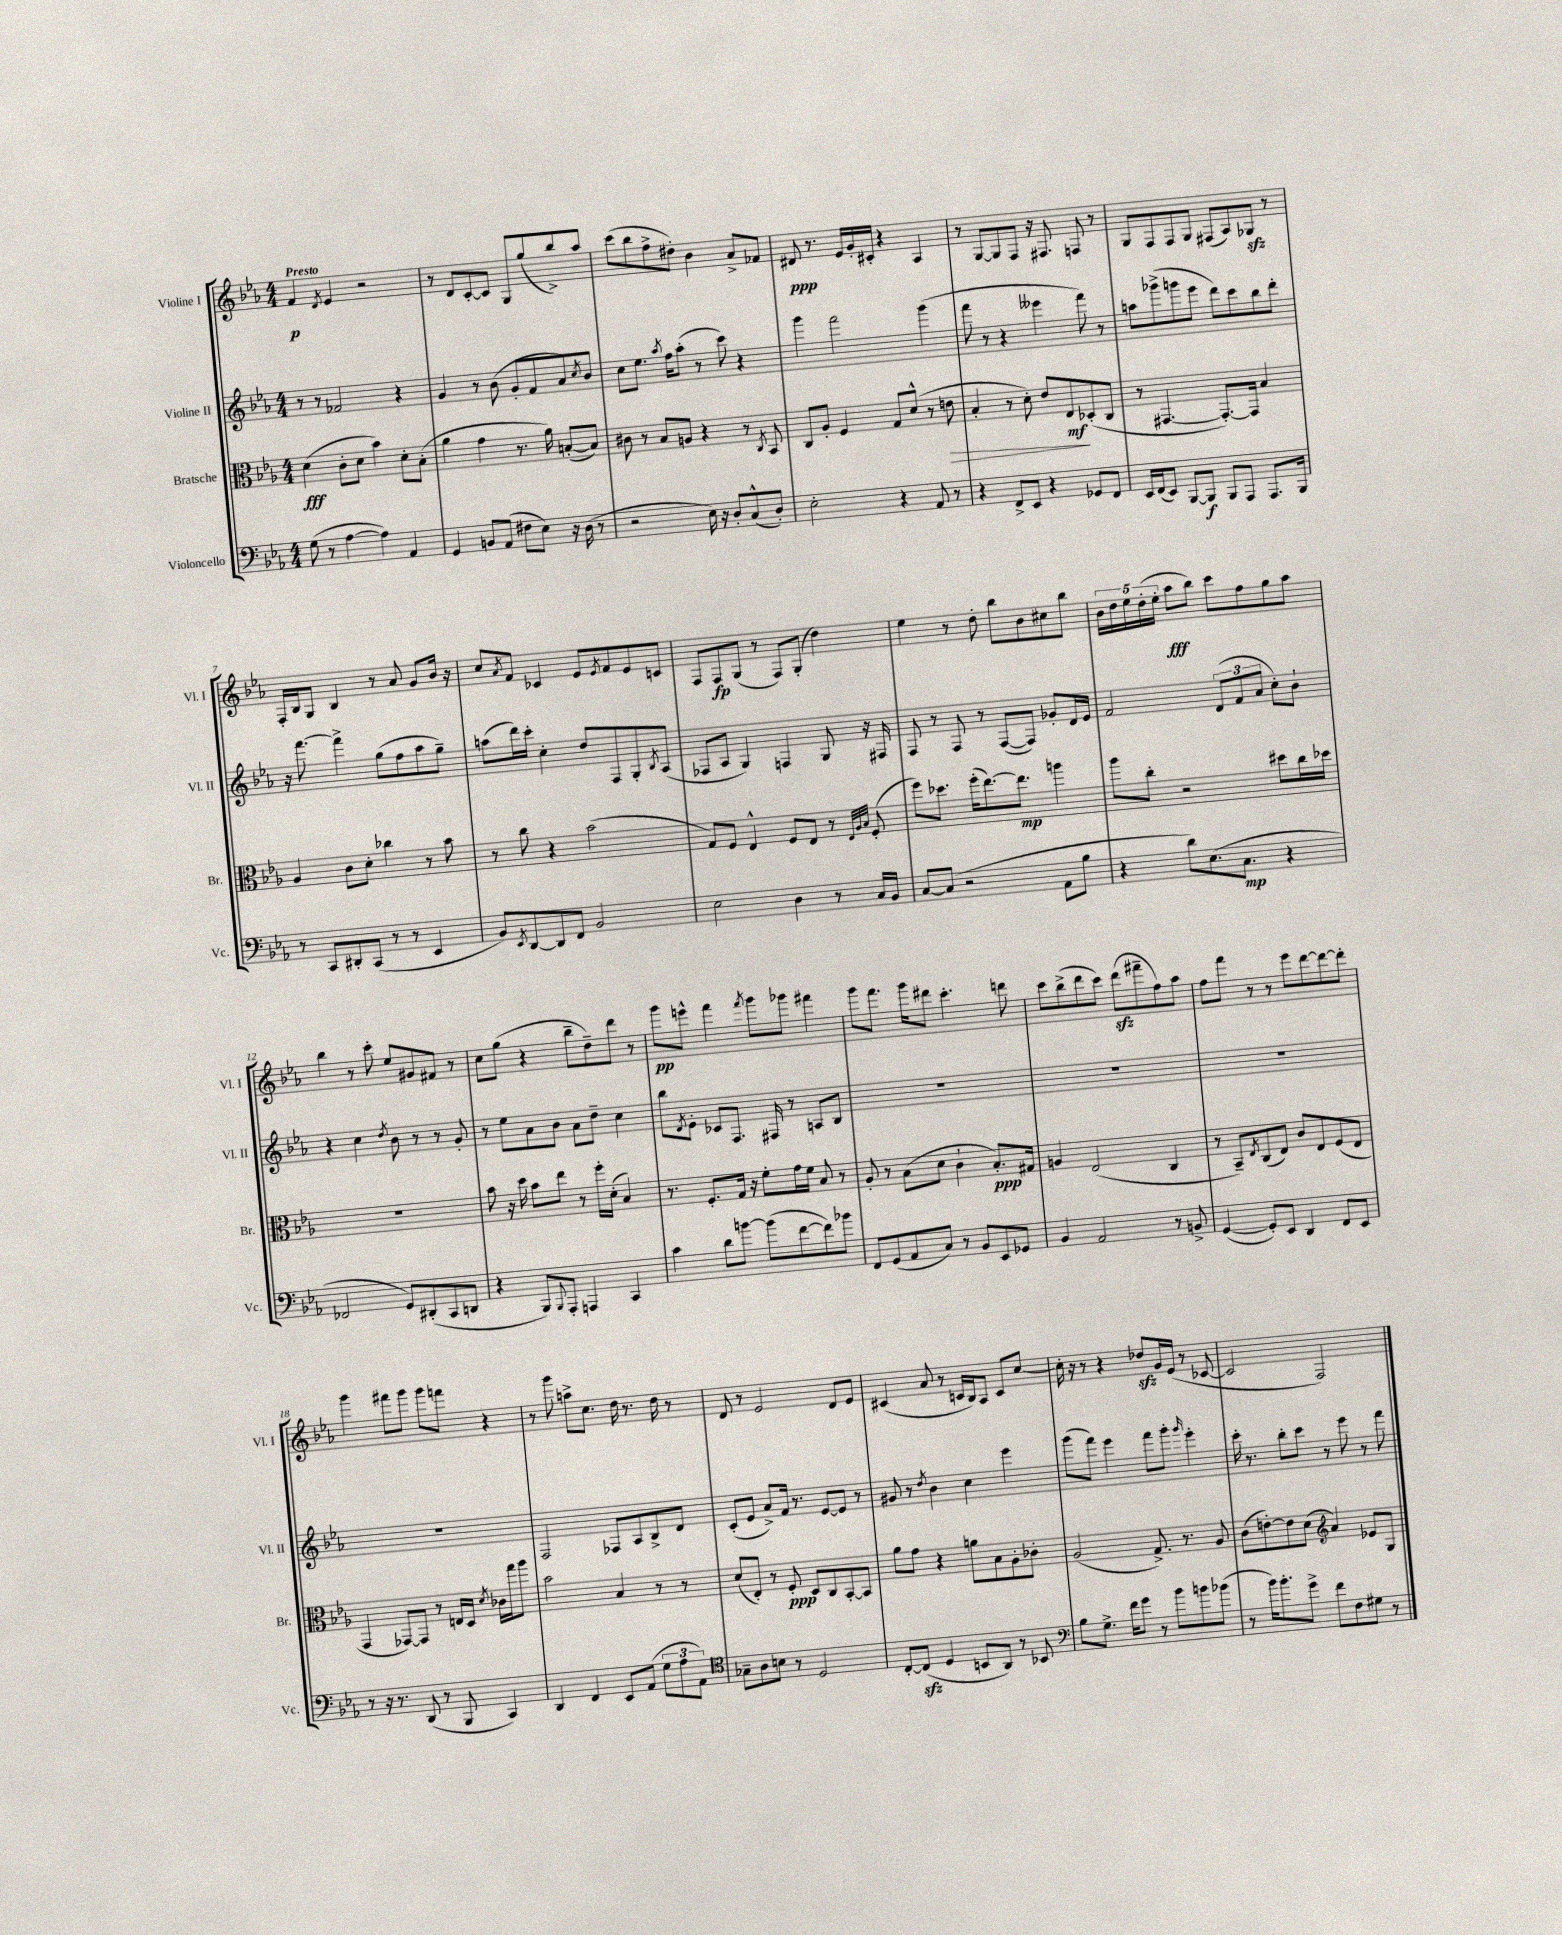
<<
\new StaffGroup <<
\new Staff = "s0" \with { instrumentName = "Violine I" shortInstrumentName = "Vl. I" } {
    \clef treble \key ees \major \numericTimeSignature \time 4/4 \tempo "Presto"
    f'4\p \acciaccatura { d'8 } ees'4 r2 |
    r8 d'8 c'8~-. c'8 g8 g''8( bes''8->) aes''8 |
    c'''8( bes''8 f''8-> dis''8-.) bes'4 aes'8-> fes'8 |
    dis'8\ppp r8. ees'16 g'16-. cis'16-. r4 aes4 |
    r8 g8~ g8 f8 r16 fis8. f8 r8 |
    g8 f8 f8 g8 fis8( aes8) ges8\sfz r8 |
    f16-. bes16 g8 bes4 r8 aes'8 g'8 bes'16 r16 |
    c''8 \acciaccatura { aes'8 } f'8 ces'4 ees'8 \acciaccatura { ees'8 } f'8 ees'8 c'8 |
    f8 f8\fp g8( r8 f8) g8-.( d''4) |
    ees''4 r8 d''8-. bes''8 bes'8 cis''8 bes''8 |
    \tuplet 5/4 { bes'16 d''16 ees''16 d''16-.( ees''16-. } aes''8\fff bes''8) c'''8 f''8 g''8 aes''8 |
    bes''4 r8 c'''8-. ees''8 gis'8 fis'8 r8 |
    c''8 g''8( r4 bes''8-- d''8--) d'''8 r8 |
    g'''8\pp e'''8-^ f'''4 \acciaccatura { f'''8 } g'''8 ges'''8 fis'''4 |
    g'''8 f'''8. g'''16 dis'''8 c'''4.-. d'''8 |
    c'''8 bes''8->( d'''8 c'''8) d'''8\sfz( fis'''8-- f''8) aes''8 |
    f''8 f'''8 r8 r8 ees'''8 d'''8~ d'''8~ d'''8-. |
    g'''4 fis'''8 g'''8 g'''8 f'''8 r4 |
    r8 g'''8 a''8-> c''8. d''16 r8. d''16 r8 |
    d'8 r8 ees'2 d'8 ees'8 |
    cis'4( aes'8 r8 c'16 bes16) aes8 c'8 c''8~ |
    c''16-. r16 r8 r4 des''8\sfz g'16 ees'16( r8 ces'8~ |
    ces'2 f2) \bar "|." |
}
\new Staff = "s1" \with { instrumentName = "Violine II" shortInstrumentName = "Vl. II" } {
    \clef treble \key ees \major \numericTimeSignature \time 4/4
    r8 r8 fes'2 r4 |
    g'4 r8 bes'8( g'8-. f'8 aes'8) \acciaccatura { c''8 } bes'8 |
    c''8 ees''8. \acciaccatura { aes''8 } f''16 aes''8-.( r8 c'''8) r4 |
    g'''4 f'''2 g'''4( |
    f'''8 r8 r4 eeses'''4 f'''8) r8 |
    a''8 ges'''8->( g'''8 ees'''8 d'''8) c'''8 bes''8 d'''8-. |
    r16 f'''8.~ f'''4-> g''8( f''8 aes''8 g''8--) |
    a''8( d'''16) c'''16-. c''4-. d''8 f8 g8-. \acciaccatura { bes8 } aes8( |
    fes8 aes8 g4) f4 g8 r16 fis16 |
    f8 r8 f8 r8 f8~( f8) ges'8-. d'16 ees'16 |
    f'2 \tuplet 3/2 { d'8( f'8 aes'8 } c''8-.) bes'8-! |
    r4 c''4 \acciaccatura { d''8 } bes'8 r8 r8 g'8-. |
    r8 ees''8 aes'8 bes'8 aes'8 d''8-- c''4 |
    bes''8 \acciaccatura { d'8 } ees'8-. ces'8 f8. fis16 r8 a8 bes8 |
    R1 |
    R1 |
    R1 |
    R1 |
    f2 fes8 aes8 bes8-> d'8 |
    c'8-.( ees'8 aes'8->) f'16 r8. ees'8~ ees'8 r8 |
    gis'8 r8 \acciaccatura { d''8 } bes'4 c''4 ees'''4 |
    g'''8( f'''8) ees'''4 f'''8 g'''8-. \grace { g'''16 } ees'''4-. |
    c'''16-. r8. bes''8-. c'''8 r8 ees'''8 r8 f'''8 \bar "|." |
}
\new Staff = "s2" \with { instrumentName = "Bratsche" shortInstrumentName = "Br." } {
    \clef alto \key ees \major \numericTimeSignature \time 4/4
    d'4\fff( c'8-. d'8 bes'4) d'8-. bes8-.( |
    aes'4 g'4 r8. aes'16) b8~-.( b8) |
    cis'8 r8 bes8 a8 r4 r8 \acciaccatura { c8 } bes,8 |
    c8 aes8-. f4 g8 d'8-^( r8 e'8\> |
    bes4-. r8 d'8-.) ees'8 ees8\mf\! des8-.( c8 |
    r8 gis,4.~ gis,8.~-.) gis,16 bes4 |
    aes4 c'8 d'8-. ces''4 r8 bes'8 |
    r8 c''8 r4 bes'2( |
    g8) f8 ees4-^ f8 ees8 r8 \grace { ees32 aes32 bes32 } f8-.( |
    f''8) des''8. f''16-.( ees''8.~) ees''8.\mp a''4 |
    aes''8 c''8-. r2 dis''8 c''16 des''16 |
    R1 |
    bes'8 r16 d''16 bes'8 ees''8 r8 f''16-. d'16-.( bes4) |
    r8. f8.-. g16 r16 f'8-. g'16 f'16 bes8 r8 |
    aes8-. r8 bes8( d'8 c'4-! bes8.-.\ppp) gis16 |
    a4 ees2( c4 |
    r8 bes,8--) \acciaccatura { ees8 } c8( ees8) c'8 ees8 f8( ees8 |
    g,4 ges,8~) ges,8 r8 e16 d16 \acciaccatura { d'8 } ces'16 g''16 aes''8 |
    bes'2 bes4 r8 r8 |
    d'8( ees8-.) r8 f8-.\ppp d8 c8 bes,8~-. bes,8 |
    aes'8 g'8 r4 a'8 bes8 aes8-. ces'8-. |
    aes2( g8.->) r8. aes8 |
    c'8( e'8~-.) e'8 d'8( \clef treble aes'4) ees'8 g8 \bar "|." |
}
\new Staff = "s3" \with { instrumentName = "Violoncello" shortInstrumentName = "Vc." } {
    \clef bass \key ees \major \numericTimeSignature \time 4/4
    g8( r8 aes4~ aes4) aes,4 |
    g,4 b,8 aes,8( fis8 ees8) r16 d16( r8 |
    r2 ees16) r16 d8-. c8-^( d8-.) |
    ees2-. r4 aes,8 r8 |
    r4 f,8-> ees,8 r4 ges,8 f,8 |
    ees,16 f,16( ees,8) bes,,8~ bes,,8\f bes,,8 aes,,8 aes,,8. bes,,16 |
    r8 c,8 dis,8-. c,8( r8 r8 ees,4 |
    bes,8) \acciaccatura { ees,8 } d,8~ d,8 f,8 bes,2 |
    ees2 d4 r8 c16 bes,16 |
    c8~ c8( r2 aes,8 bes8 |
    r4 d'8) ees8.( c8.\mp r4 |
    fes,2 g,8) dis,8-.( c,8 d,8 |
    r4 bes,,8) \appoggiatura { bes,,8 } aes,,8-. a,,4 c,4 |
    c'4 d'8 b'8~ b'8( f'8~ f'8) bes'8 |
    f,8 g,8( aes,8 c8) r8 bes,8 ees,8 ges,8 |
    bes,4 aes,2 r8 b,8-> |
    g,4~( g,8-.) ees,8 d,4 f,8 ees,8 |
    r8 r16 r8. d,8( r8 bes,,8 c,4) |
    d,4 f,4 ees,8 aes,8( \tuplet 3/2 { g8 aes8 aes,8) } |
    \clef tenor ges8-- aes8 b8 r8 d2 |
    c8~-. c8\sfz( d4 b,8 aes,8) r8 bes,8 |
    \clef bass bes8 g8.-> f'16 g'8 r8 bes'8 b'8 bes'8( |
    r8 bes'16) bes'8.-. g'8-> f'8 f8 gis8 r8 \bar "|." |
}
>>
>>
